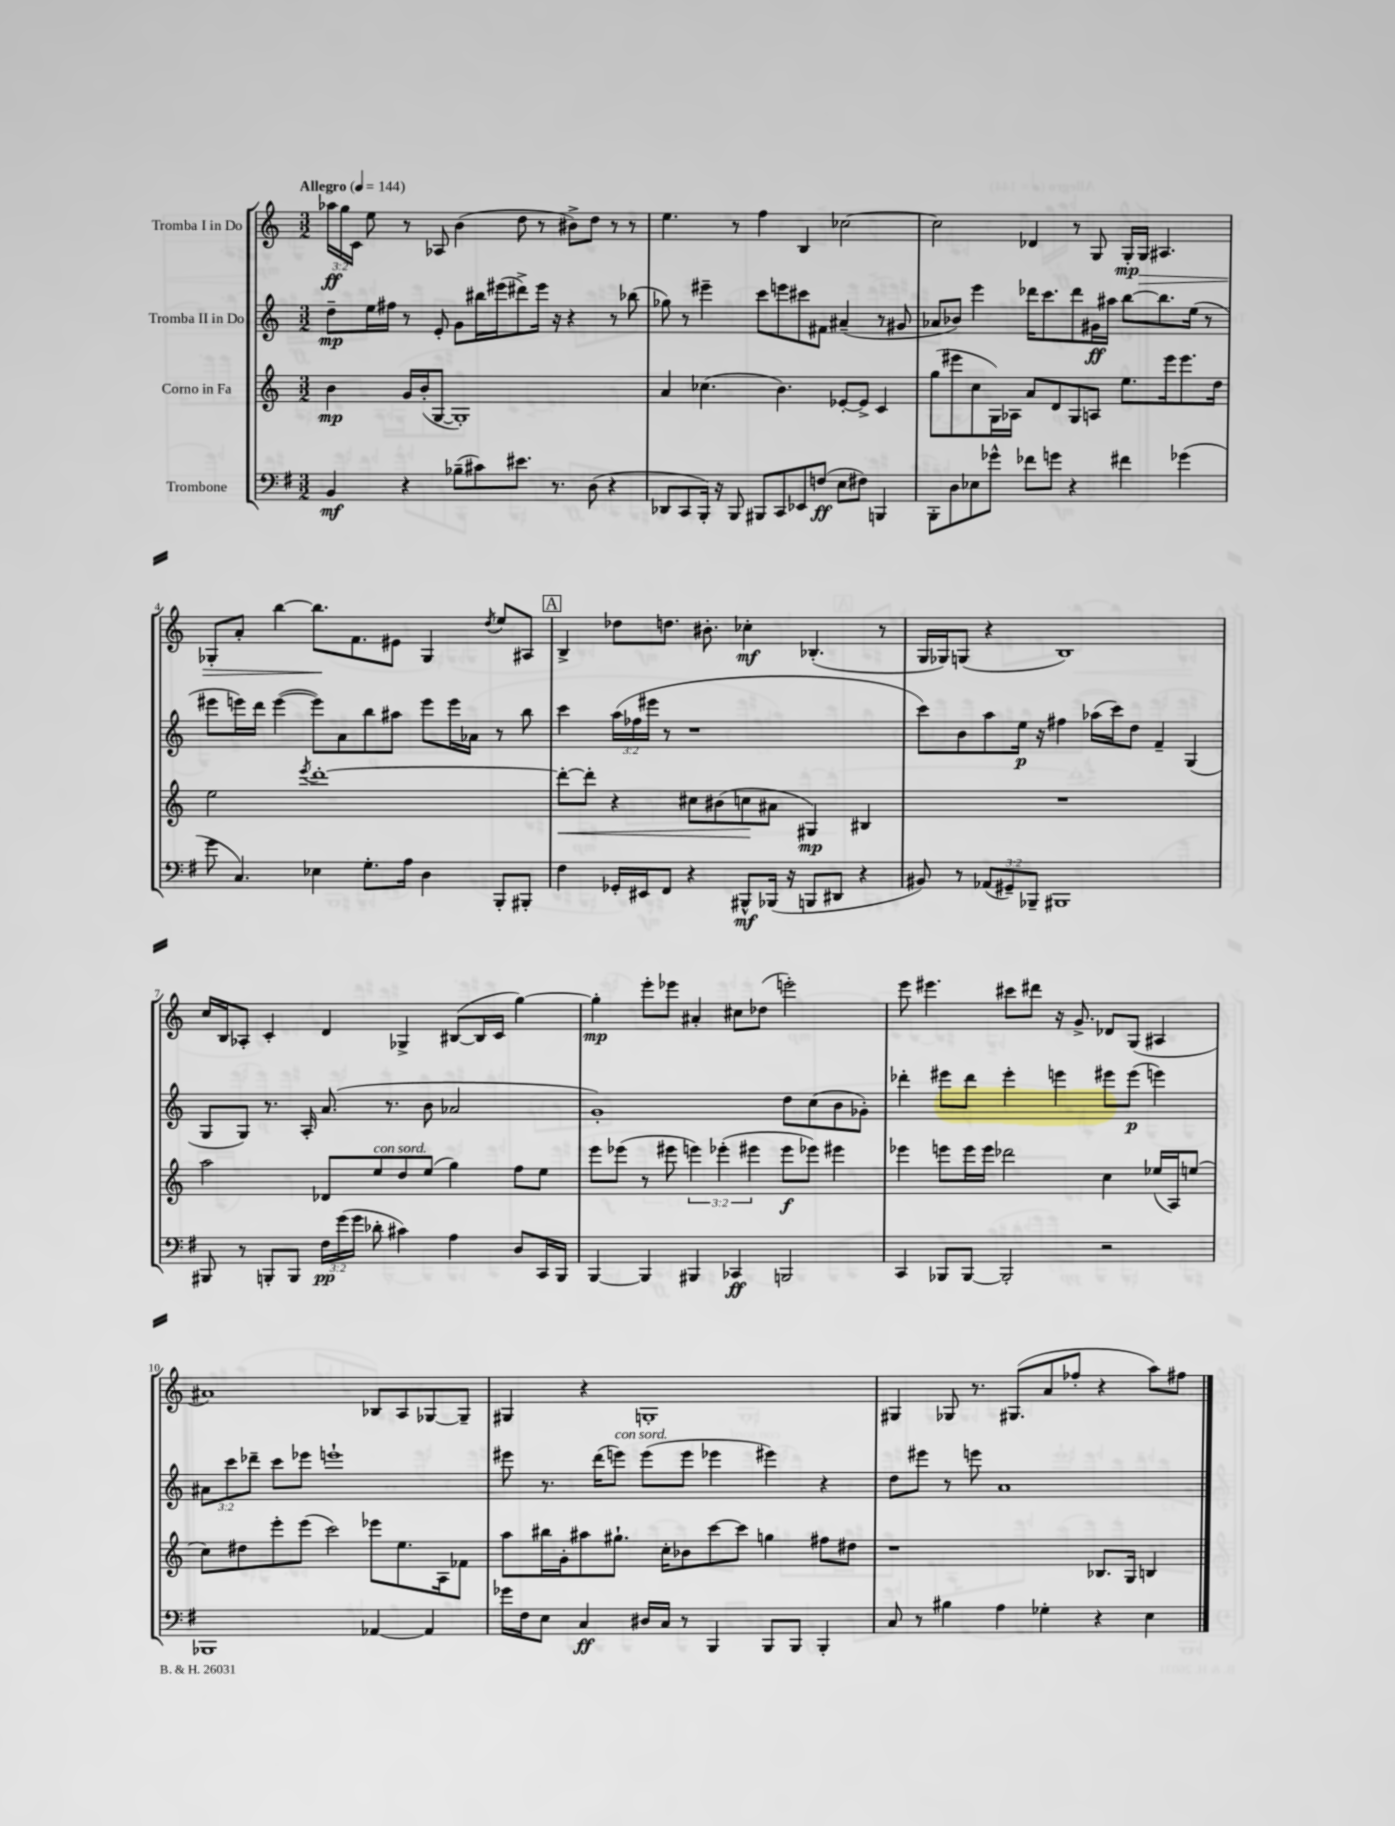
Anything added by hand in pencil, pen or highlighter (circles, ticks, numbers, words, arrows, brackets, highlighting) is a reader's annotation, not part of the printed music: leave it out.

**kern	**dynam	**kern	**dynam	**kern	**dynam	**kern	**dynam
*part4	*part4	*part3	*part3	*part2	*part2	*part1	*part1
*staff4	*staff4	*staff3	*staff3	*staff2	*staff2	*staff1	*staff1
*I"Trombone	*	*I"Corno in Fa	*	*I"Tromba II in Do	*	*I"Tromba I in Do	*
*clefF4	*	*clefG2	*	*clefG2	*	*clefG2	*
*k[f#]	*	*k[]	*	*k[]	*	*k[]	*
*M3/2	*	*M3/2	*	*M3/2	*	*M3/2	*
*MM144	*	*MM144	*	*MM144	*	*MM144	*
=1	=1	=1	=1	=1	=1	=1	=1
!	!	!	!	!	!	!LO:TX:a:B:t=Allegro	!
4BB/	mf	4b\	mp	8dd~\L	mp	24aa-X\LL	ff
.	.	.	.	.	.	24gg\	.
.	.	.	.	.	.	24c\JJ	.
.	.	.	.	16ee\L	.	8ee\	.
.	.	.	.	16ff#X\JJ	.	.	.
4r	.	16g/LL	.	8r	.	8r	.
.	.	(16b'/J	.	.	.	.	.
.	.	[8G/J	.	8e'/	.	8A-X/	.
(8B-X~\L	.	1G'])	.	8g\L	.	(4b\	.
8c#X\)	.	.	.	16bb#X\L	.	.	.
.	.	.	.	(16eee#X\J	.	.	.
8.e#X\J	.	.	.	8ddd#X^\)	.	8dd\	.
.	.	.	.	16eee#\Jk	.	8r	.
8.r	.	.	.	16r	.	.	.
.	.	.	.	4r	.	8b#X^\L)	.
(8D\	.	.	.	.	.	8dd\J	.
4r	.	.	.	8r	.	8r	.
.	.	.	.	(8bb-X\	.	8r	.
=2	=2	=2	=2	=2	=2	=2	=2
8DD-X/L	.	4a/	.	8gg-X\)	.	4.ee\	.
8CC/	.	.	.	8r	.	.	.
16BBB'/Jk)	.	(4.cc-X\	.	4eee#X~\	.	.	.
16r	.	.	.	.	.	.	.
8BBB/	.	.	.	.	.	8r	.
8BBB#X/L	.	.	.	8ccc\L	.	4ff\	.
8CC/	.	4.b\)	.	8eeen\	.	.	.
8EE-X/	.	.	.	8ccc#X\	.	4B/	.
(8Fn/J	ff	.	.	8f#X\J	.	.	.
8E\L	.	[8e-X'/L	.	(4a#X~/	.	[2cc-X\	.
8F#X\J)	.	8e-^/J]	.	.	.	.	.
4BBBn/	.	4c/	.	8r	.	.	.
.	.	.	.	8g#X/	.	.	.
=3	=3	=3	=3	=3	=3	=3	=3
8BBB'\L	.	(8gg\L	.	8a-X/L	.	2cc-\]	.
8D\	.	8eee#X\	.	8b-X/J)	.	.	.
8E-X\	.	8cc\	.	4eee\	.	.	.
8g-X^^\J	.	16G\L)	.	.	.	.	.
.	.	16A-X\JJ	.	.	.	.	.
8f-X\L	.	8a/L	.	16ddd-X\KL	.	4d-X/	.
.	.	.	.	8.ccc\	.	.	.
8gn\J	.	8d/	.	.	.	.	.
4r	.	8G/	.	8ddd-\	.	8r	.
.	.	8An/J	.	16g#X\L	ff	8G/	.
.	.	.	.	16aa#X\JJ	.	.	.
4f#X\	.	8.ee\L	.	[8bb\L	.	16G'/LL	mp
!	!	!	!	!	!	!	!LO:HP:b
.	.	.	.	.	.	16G/JJ	>
.	.	.	.	8.bb\]	.	4.A#X/	.
.	.	16eee#\k	.	.	.	.	.
(4g-X\	.	8.eee#\	.	.	.	.	.
.	.	.	.	(16ee\Jk	.	.	.
.	.	.	.	8r	.	.	.
.	.	16dd\Jk	.	.	.	.	.
!!LO:LB:g=z
=4	=4	=4	=4	=4	=4	=4	=4
8g\	.	2ee\	.	8eee#X\L	.	8G-X'/L	.
4.C/)	.	.	.	16eeen\L)	.	8a'/J	.
.	.	.	.	16ddd\JJ	.	.	.
.	.	.	.	([4eee\	.	[4bb\	.
.	.	8qeee/	.	.	.	.	.
4E-X\	.	[1ddd'	.	8eee\L])	.	8.bb\L]	.
.	.	.	.	8a\	.	.	.
.	.	.	.	.	.	8.f\	]
8.G'\L	.	.	.	8bb\	.	.	.
.	.	.	.	8aa#X\J	.	8e#X\J	.
16A\Jk	.	.	.	.	.	.	.
4D\	.	.	.	8eee\L	.	4G-/	.
.	.	.	.	16eee\L	.	.	.
.	.	.	.	16a-X\JJ	.	.	.
.	.	.	.	.	.	8qdd/	.
8BBB'/L	.	.	.	8r	.	8ee/L	.
8BBB#X'/J	.	.	.	8bb\	.	8A#X/J	.
!!LO:REH:place=s1:t=A
=5	=5	=5	=5	=5	=5	=5	=5
!	!	!	!LO:HP:b	!	!	!	!
4F#\	.	8ddd'\L_	<	4ccc\	.	4B^/	.
.	.	8ddd'\J]	.	.	.	.	.
16GG-X'/LL	.	4r	.	(24aa\LL	.	8dd-X\L	.
.	.	.	.	24ff-X\	.	.	.
16EE#X/J	.	.	.	.	.	.	.
.	.	.	.	24eee#X\JJ	.	.	.
8FF#/J	.	.	.	8r	.	8.ddn\J	.
4r	.	8cc#X\L	.	1r	.	.	.
.	.	.	.	.	.	8.b#X'\	.
.	.	(8b#X\	.	.	.	.	.
8BBB#X^^/L	mf	8ccn\	.	.	.	4cc-X'\	mf
(16BBB-X/Jk	.	8a#X\J	[	.	.	.	.
16r	.	.	.	.	.	.	.
8BBBn/L	.	4G#X/)	mp	.	.	(4.B-X'/	.
8DD#X/J	.	.	.	.	.	.	.
4r	.	4B#X/	.	.	.	.	.
.	.	.	.	.	.	8r	.
=6	=6	=6	=6	=6	=6	=6	=6
8BB#X/)	.	1.r	.	8ccc\L)	.	16G/LL	.
.	.	.	.	.	.	16G-X/J)	.
8r	.	.	.	8b\	.	(8Gn/J	.
(12AA-X/L	.	.	.	8aa\	.	4r	.
12GG#X~/)	.	.	.	.	.	.	.
.	.	.	.	16ee\Jk	p	.	.
12BBB-X~/J	.	.	.	.	.	.	.
.	.	.	.	16r	.	.	.
1BBB#X	.	.	.	4ff#X\	.	1B)	.
.	.	.	.	(16aa-X\LL	.	.	.
.	.	.	.	16ccc\J)	.	.	.
.	.	.	.	8dd\J	.	.	.
.	.	.	.	4f~/	.	.	.
.	.	.	.	(4G/	.	.	.
!!LO:LB:g=z
=7	=7	=7	=7	=7	=7	=7	=7
8BBB#X/	.	2aa\	.	8G/L	.	16cc/LL	.
.	.	.	.	.	.	16B/J	.
8r	.	.	.	8G/J)	.	8A-X'/J	.
8BBBn'/L	.	.	.	8.r	.	4c'/	.
8BBB/J	.	.	.	.	.	.	.
.	.	.	.	16A'/	.	.	.
24F#\LL	pp	8d-X/L	.	(8.a/	.	4d/	.
(24g\	.	.	.	.	.	.	.
24g\JJ	.	.	.	.	.	.	.
!	!	!LO:TX:a:i:t=con sord.	!	!	!	!	!
8d-X'\	.	8ee/	.	.	.	.	.
.	.	.	.	8.r	.	.	.
4c#X\)	.	8dd/	.	.	.	4G-X^/	.
.	.	(8ee/J	.	8b\	.	.	.
4A\	.	4gg\)	.	2a-X/	.	([8B#X/L	.
.	.	.	.	.	.	16B#/L]	.
.	.	.	.	.	.	16c/JJ	.
8D/L	.	8ff\L	.	.	.	[4gg\)	.
16CC/L	.	8ee\J	.	.	.	.	.
16BBB/JJ	.	.	.	.	.	.	.
=8	=8	=8	=8	=8	=8	=8	=8
[4BBB/	.	8eee\L	.	1g')	.	4gg'\]	mp
.	.	(8eee-X\J	.	.	.	.	.
4BBB/]	.	8r	.	.	.	8eee'\L	.
.	.	8eee#X\	.	.	.	8eee-X\J	.
4BBB#X/	.	6eeen\)	.	.	.	4a#X'/	.
.	.	(6eee-X'\	.	.	.	.	.
4CC-X/	ff	.	.	.	.	8cc#X\L	.
.	.	6eee#X\	.	.	.	.	.
.	.	.	.	.	.	(8dd-X\J	.
2BBBn/	.	8eee#\L	f	8dd\L	.	2eeen'\)	.
.	.	8eee-X\J)	.	(8cc\	.	.	.
.	.	4eee#X\	.	8b\	.	.	.
.	.	.	.	8g-X'\J)	.	.	.
=9	=9	=9	=9	=9	=9	=9	=9
4CC/	.	4eee-X\	.	4ddd-X'\	.	8eee\	.
.	.	.	.	.	.	4.eee#X\	.
8BBB-X/L	.	8eeen\L	.	8eee#X\L	.	.	.
[8BBB-/J	.	16eee\L	.	8ddd-\J	.	.	.
.	.	16eee\JJ	.	.	.	.	.
2BBB-'/]	.	2ddd-X\	.	4eee#'\	.	8ccc#X\L	.
.	.	.	.	.	.	8ddd#X\J	.
.	.	.	.	4eeen\	.	16r	.
.	.	.	.	.	.	8.g^/	.
2r	.	4cc\	.	8eee#X\L	.	8d-X/L	.
.	.	.	.	(8eee#\J	p	(8G/J	.
.	.	(16ee-X/LL	.	4eeen\)	.	4A#X/	.
.	.	16A/J)	.	.	.	.	.
.	.	(8een/J	.	.	.	.	.
!!LO:LB:g=z
=10	=10	=10	=10	=10	=10	=10	=10
1BBB-X	.	8cc\L)	.	12a#X\L	.	1a#X)	.
.	.	.	.	12ccc\	.	.	.
.	.	8dd#X\	.	.	.	.	.
.	.	.	.	12ddd-X~\J	.	.	.
.	.	8eee'\	.	8ccc\L	.	.	.
.	.	(8eee\J	.	8eee-X\J	.	.	.
.	.	2ccc\)	.	1eeen`	.	.	.
[4AA-X/	.	8eee-X\L	.	.	.	8B-X/L	.
.	.	8.ee\	.	.	.	8A/	.
4AA-/]	.	.	.	.	.	[8G-X/	.
.	.	16A\k	.	.	.	.	.
.	.	8f-X\J	.	.	.	8G-~/J]	.
=11	=11	=11	=11	=11	=11	=11	=11
16g-X\LL	.	8aa\L	.	8eee#X\	.	4G#X/	.
16F#\J	.	.	.	.	.	.	.
8E\J	.	16bb#X\L	.	8.r	.	.	.
.	.	16g'\J	.	.	.	.	.
4C/	ff	8aa#X\	.	.	.	4r	.
.	.	.	.	(16ddd\KL	.	.	.
!	!	!	!	!LO:TX:a:i:t=con sord.	!	!	!
.	.	8.gg#X`\J	.	8eeen\J)	.	.	.
16D#X/LL	.	.	.	(8eee\L	.	1Gn'	.
16C/JJ	.	16cc'\KL	.	.	.	.	.
8r	.	8b-X\	.	8eee\J	.	.	.
4BBB/	.	[8ccc\	.	4eee-X\	.	.	.
.	.	8ccc\J]	.	.	.	.	.
8BBB/L	.	4ggn\	.	4eee#X\)	.	.	.
8BBB/J	.	.	.	.	.	.	.
4BBB'/	.	8ff#X\L	.	4r	.	.	.
.	.	8dd#X\J	.	.	.	.	.
=12	=12	=12	=12	=12	=12	=12	=12
8C/	.	1r	.	8dd\L	.	4G#X/	.
8r	.	.	.	8eee#X\J	.	.	.
4B#X\	.	.	.	8r	.	8G-X/	.
.	.	.	.	8eeen\	.	8.r	.
4A\	.	.	.	1a	.	.	.
.	.	.	.	.	.	(8.G#X/L	.
4G-X'\	.	.	.	.	.	8a/	.
.	.	.	.	.	.	8ff-X'/J	.
4r	.	8.B-X/L	.	.	.	4r	.
.	.	16G/Jk	.	.	.	.	.
4E\	.	4Bn/	.	.	.	8aa\L)	.
.	.	.	.	.	.	8ff#X\J	.
==	==	==	==	==	==	==	==
*-	*-	*-	*-	*-	*-	*-	*-
